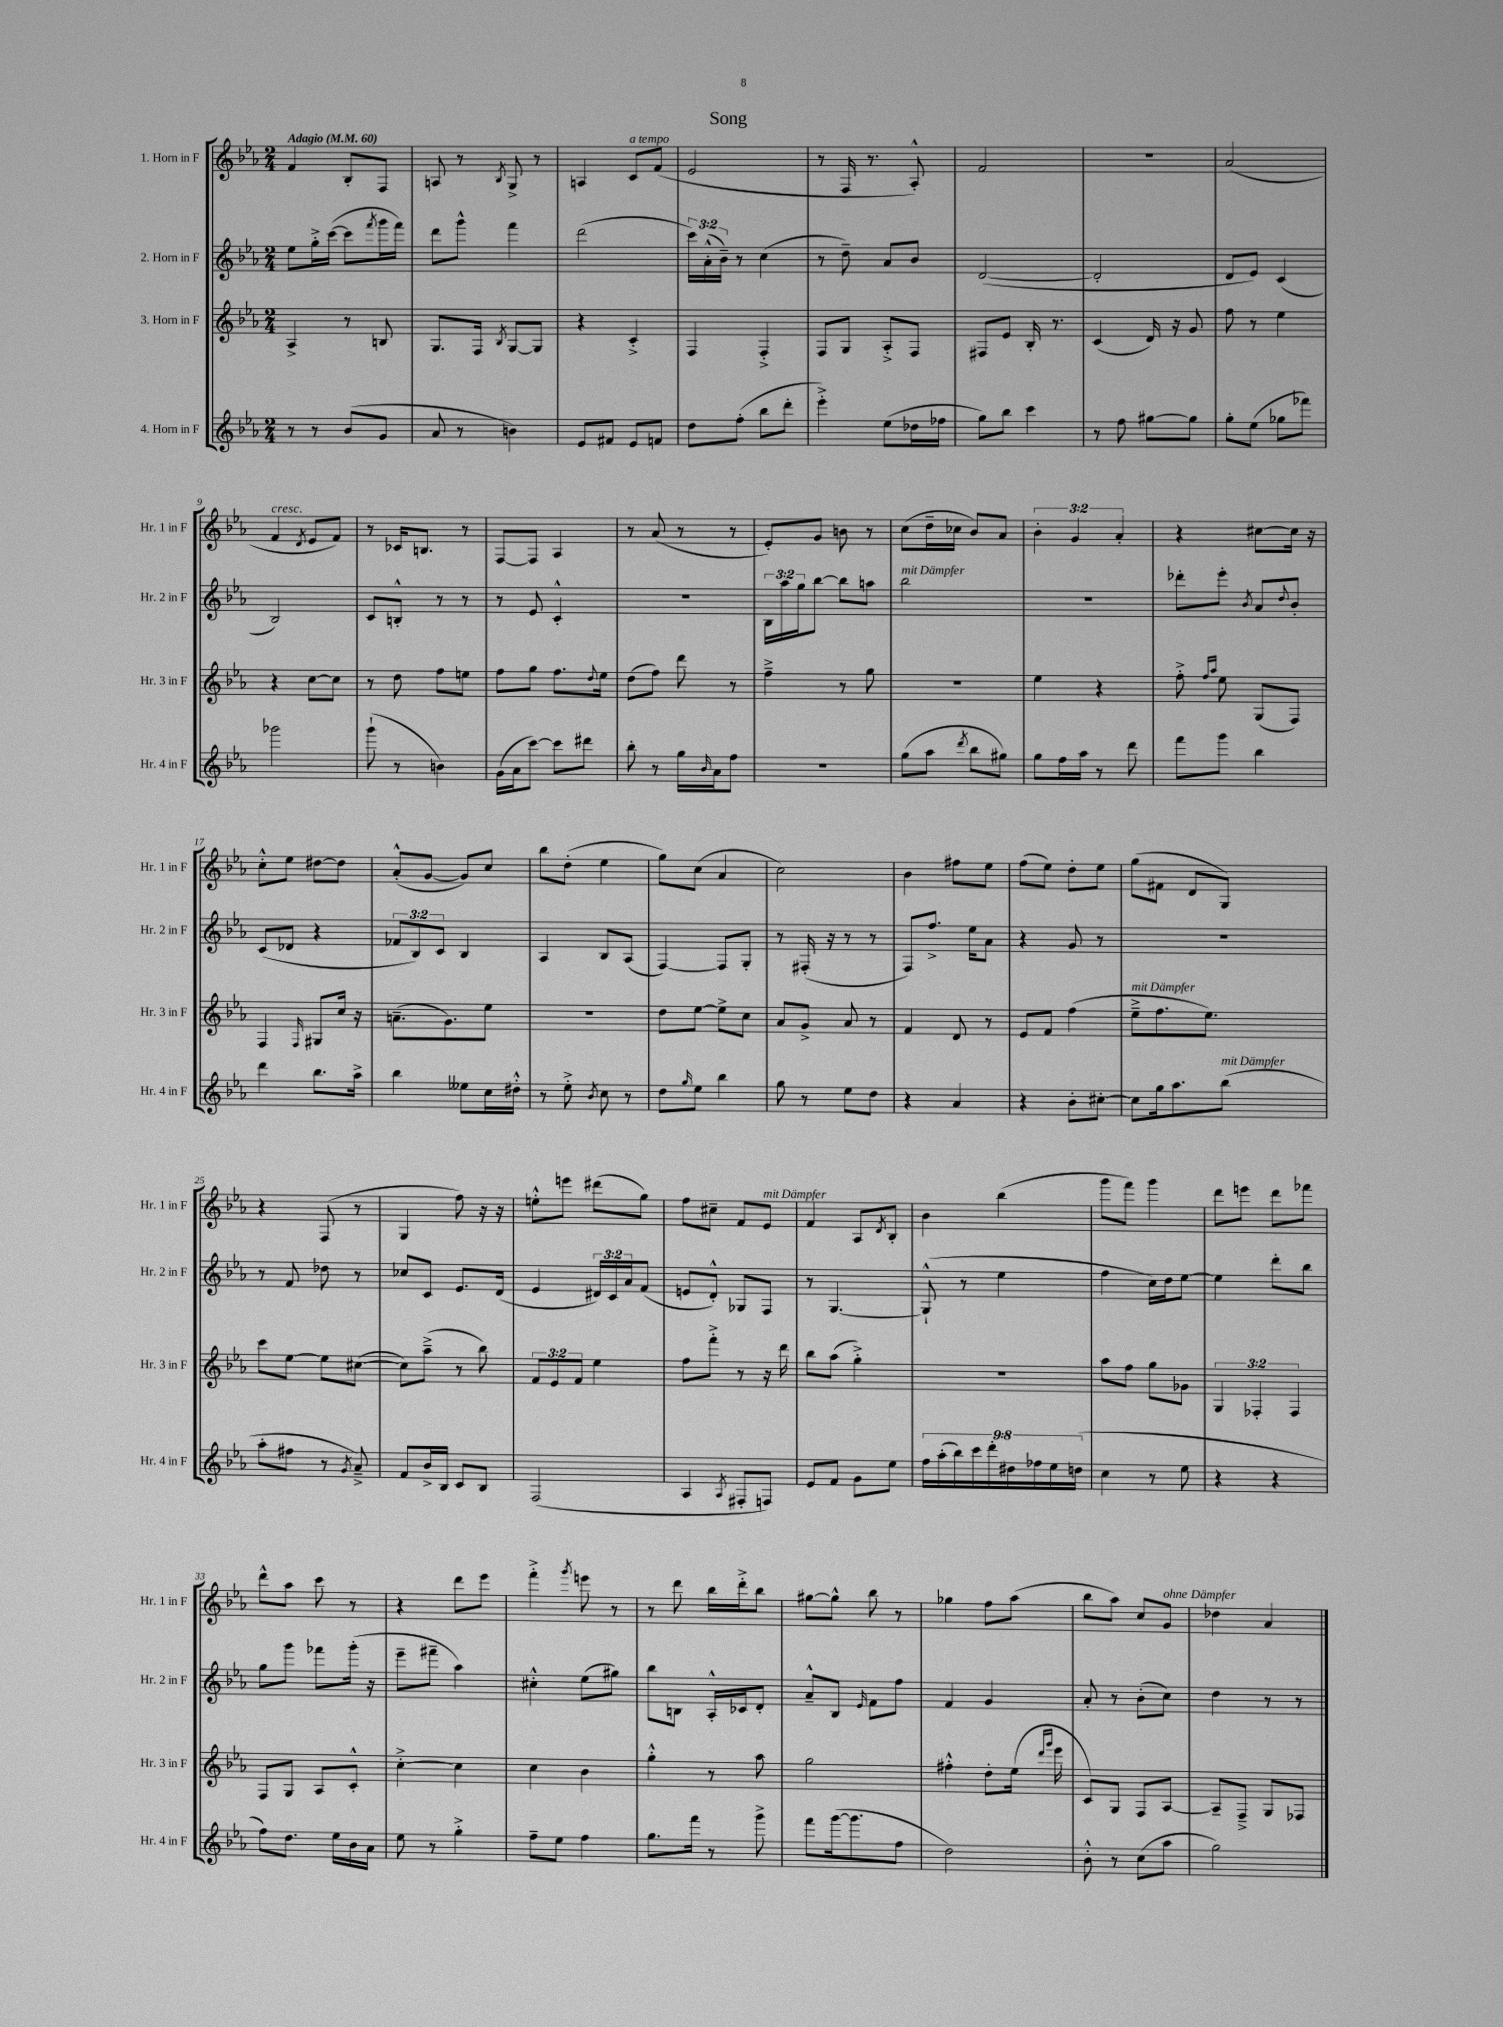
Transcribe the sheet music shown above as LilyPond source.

\header { title = "Song" }
<<
\new StaffGroup <<
\new Staff = "s0" \with { instrumentName = "1. Horn in F" shortInstrumentName = "Hr. 1 in F" } {
    \clef treble \key ees \major \numericTimeSignature \time 2/4 \override Staff.TupletNumber.text = #tuplet-number::calc-fraction-text \tempo "Adagio" 4 = 60
    f'4 bes8-. f8 |
    a8 r8 \acciaccatura { bes8 } g8-> r8 |
    a4 c'8^\markup { \italic "a tempo" } f'8( |
    ees'2 |
    r8 f16 r8. aes8-.-^) |
    f'2 |
    R2 |
    aes'2( |
    f'4^\markup { \italic "cresc." } \acciaccatura { d'8 } ees'8 f'8) |
    r8 ces'16 b8. r8 |
    f8~ f8 aes4 |
    r8 aes'8( r8 r8 |
    ees'8-.) g'8 b'8 r8 |
    c''8( d''16-- ces''16 bes'8) aes'8 |
    \tuplet 3/2 { bes'4-. g'4 aes'4-. } |
    r4 cis''8~ cis''16 r16 |
    c''8-.-^ ees''8 dis''8~ dis''8 |
    aes'8-.-^( g'8~ g'8) c''8 |
    bes''8 d''8-.( ees''4 |
    g''8) c''8( aes'4 |
    c''2) |
    bes'4 fis''8 ees''8 |
    f''8( ees''8) d''8-. ees''8 |
    g''8( fis'8 d'8 g8) |
    r4 f8( r8 |
    g4 f''8) r16 r16 |
    e''8-.-^ e'''8 dis'''8( g''8) |
    f''8 cis''8-- f'8 ees'8^\markup { \italic "mit Dämpfer" } |
    f'4 aes8 \acciaccatura { d'8 } bes8-. |
    bes'4 bes''4( |
    g'''8 f'''8) g'''4 |
    d'''8 e'''8 d'''8 fes'''8 |
    d'''8-^ aes''8 c'''8 r8 |
    r4 d'''8 ees'''8 |
    f'''4-.-> \acciaccatura { g'''8 } e'''8 r8 |
    r8 d'''8 bes''16 d'''16-.-> bes''8 |
    gis''8~ gis''8-^ bes''8 r8 |
    ges''4 f''8 aes''8( |
    bes''8 aes''8) c''8 g'8^\markup { \italic "ohne Dämpfer" } |
    des''4 aes'4 \bar "|." |
}
\new Staff = "s1" \with { instrumentName = "2. Horn in F" shortInstrumentName = "Hr. 2 in F" } {
    \clef treble \key ees \major \numericTimeSignature \time 2/4 \override Staff.TupletNumber.text = #tuplet-number::calc-fraction-text
    ees''8 g''16-.-> c'''16~( c'''8 \acciaccatura { f'''8 } g'''16 f'''16) |
    d'''8 g'''8-^ f'''4 |
    d'''2( |
    \tuplet 3/2 { c'''16) aes'16-.-^( bes'16--) } r8 c''4( |
    r8 d''8--) aes'8 bes'8 |
    d'2~( |
    d'2-. |
    d'8 ees'8) c'4( |
    bes2) |
    c'8 b8-.-^ r8 r8 |
    r8 ees'8 c'4-.-^ |
    R2 |
    \tuplet 3/2 { bes16 aes''16 g''16 } bes''8~ bes''8 a''8 |
    bes''2^\markup { \italic "mit Dämpfer" } |
    R2 |
    des'''8-. ees'''8-. \acciaccatura { bes'8 } aes'8 \appoggiatura { d''8 } bes'8-. |
    c'8( des'8 r4 |
    \tuplet 3/2 { fes'8 bes8) c'8 } bes4 |
    aes4 bes8 aes8( |
    f4~) f8 g8-. |
    r8 fis16-.( r16 r8 r8 |
    f8) f''8.-> ees''16 aes'8 |
    r4 g'8 r8 |
    R2 |
    r8 f'8 des''8 r8 |
    ces''8 c'8 ees'8. d'16( |
    ees'4 \tuplet 3/2 { dis'16) c'16 aes'16 } f'8( |
    e'8 d'8-.-^) ges8 f8 |
    r8 g4.~ |
    g8-!-^( r8 ees''4 |
    f''4 c''16) d''16 ees''8~ |
    ees''4 d'''8-. bes''8 |
    g''8 g'''8 fes'''8 g'''16-.( r16 |
    ees'''8-- fis'''8-- aes''4) |
    cis''4-.-^ ees''8( gis''8) |
    bes''8 b8 aes16-.-^ ces'16 d'8-. |
    aes'8---^ bes8 \grace { ees'16 } f'8 f''8 |
    f'4 g'4 |
    aes'8-. r8 bes'8-.( c''8) |
    d''4 r8 r8 \bar "|." |
}
\new Staff = "s2" \with { instrumentName = "3. Horn in F" shortInstrumentName = "Hr. 3 in F" } {
    \clef treble \key ees \major \numericTimeSignature \time 2/4 \override Staff.TupletNumber.text = #tuplet-number::calc-fraction-text
    aes4-> r8 b8 |
    g8. f16 \acciaccatura { bes8 } g8~ g8 |
    r4 c'4-.-> |
    f4 f4-.-> |
    f8 g8 aes8-.-> f8 |
    fis8 ees'8 bes16-. r8. |
    c'4( d'16) r16 g'8 |
    f''8 r8 ees''4 |
    r4 c''8~ c''8 |
    r8 d''8 f''8 e''8 |
    f''8 g''8 f''8. \appoggiatura { d''8 } ees''16 |
    d''8( f''8) d'''8 r8 |
    f''4---> r8 g''8 |
    R2 |
    ees''4 r4 |
    f''8-.-> \grace { f''16 aes''16 } ees''8 g8( f8) |
    f4 \grace { f16 } gis8 c''16 r16 |
    a'8.--( g'8.) ees''8 |
    r2 |
    d''8 ees''8~ ees''8-> c''8 |
    aes'8 g'8-> aes'8 r8 |
    f'4 d'8 r8 |
    ees'8 f'8 f''4( |
    ees''8--->^\markup { \italic "mit Dämpfer" } f''8. ees''8.) |
    c'''8 ees''8~ ees''8 cis''8~( |
    cis''8) aes''8--->( r8 bes''8) |
    \tuplet 3/2 { f'8 ees'8 f'8 } ees''4 |
    f''8 f'''8-.-> r8 r16 d'''16 |
    bes''8 aes''8( g''4-.->) |
    r2 |
    aes''8 f''8 g''8 ges'8 |
    \tuplet 3/2 { g4 fes4-. fes4 } |
    f8 g8 aes8 c'8-.-^ |
    c''4~-.-> c''4 |
    c''4 bes'4 |
    g''4-.-^ r8 aes''8 |
    g''2 |
    fis''4-.-^ d''8-. ees''16( \grace { d'''16 g'''16 } ees'''16 |
    c'8) g8 f8 aes8~ |
    aes8-- f8---> g8 fes8 \bar "|." |
}
\new Staff = "s3" \with { instrumentName = "4. Horn in F" shortInstrumentName = "Hr. 4 in F" } {
    \clef treble \key ees \major \numericTimeSignature \time 2/4 \override Staff.TupletNumber.text = #tuplet-number::calc-fraction-text
    r8 r8 bes'8( g'8 |
    aes'8 r8 b'4) |
    ees'8 fis'8 ees'8 f'8 |
    d''8 f''8-.( bes''8 d'''8-. |
    ees'''4-.->) ees''8( des''16 fes''16 |
    g''8) bes''8 c'''4 |
    r8 f''8 gis''8~ gis''8 |
    g''8-. ees''8( ges''8 fes'''8) |
    ges'''2 |
    g'''8-!( r8 b'4) |
    g'16( aes'16 c'''8~) c'''8 dis'''8 |
    bes''8-. r8 g''16 \grace { bes'16 } aes'16 f''8 |
    R2 |
    g''8( aes''8 \acciaccatura { d'''8 } bes''8 gis''8) |
    g''8 f''16 aes''16 r8 d'''8 |
    f'''8 g'''8 bes''4 |
    d'''4 bes''8. aes''16-> |
    bes''4 eeses''8 c''16 dis''16-.-^ |
    r8 ees''8-.-> \acciaccatura { bes'8 } c''8 r8 |
    d''8 \grace { g''16 } ees''8 bes''4 |
    g''8 r8 ees''8 d''8 |
    r4 aes'4 |
    r4 bes'8-. cis''8~-. |
    cis''8 g''16 aes''8. bes''8^\markup { \italic "mit Dämpfer" }( |
    aes''8-. fis''8 r8 \acciaccatura { g'8 } aes'8--->) |
    f'8 bes'16-> bes16 c'8 bes8 |
    f2( |
    aes4 \acciaccatura { aes8 } fis8-. f8) |
    ees'8 f'8 g'8 ees''8 |
    \tuplet 9/8 { f''16 aes''16-.( bes''16) c'''16 d'''16-. dis''16 fes''16 ees''16 d''16( } |
    c''4 r8 ees''8 |
    r4 r4 |
    f''8) d''8. ees''16 bes'16 aes'16 |
    ees''8 r8 g''4-.-> |
    f''8-- ees''8 f''4 |
    g''8. f'''16 r8 g'''8-> |
    f'''8 g'''16~( g'''8. f''8 |
    d''2) |
    bes'8-.-^ r8 c''8( aes''8 |
    g''2) \bar "|." |
}
>>
>>
